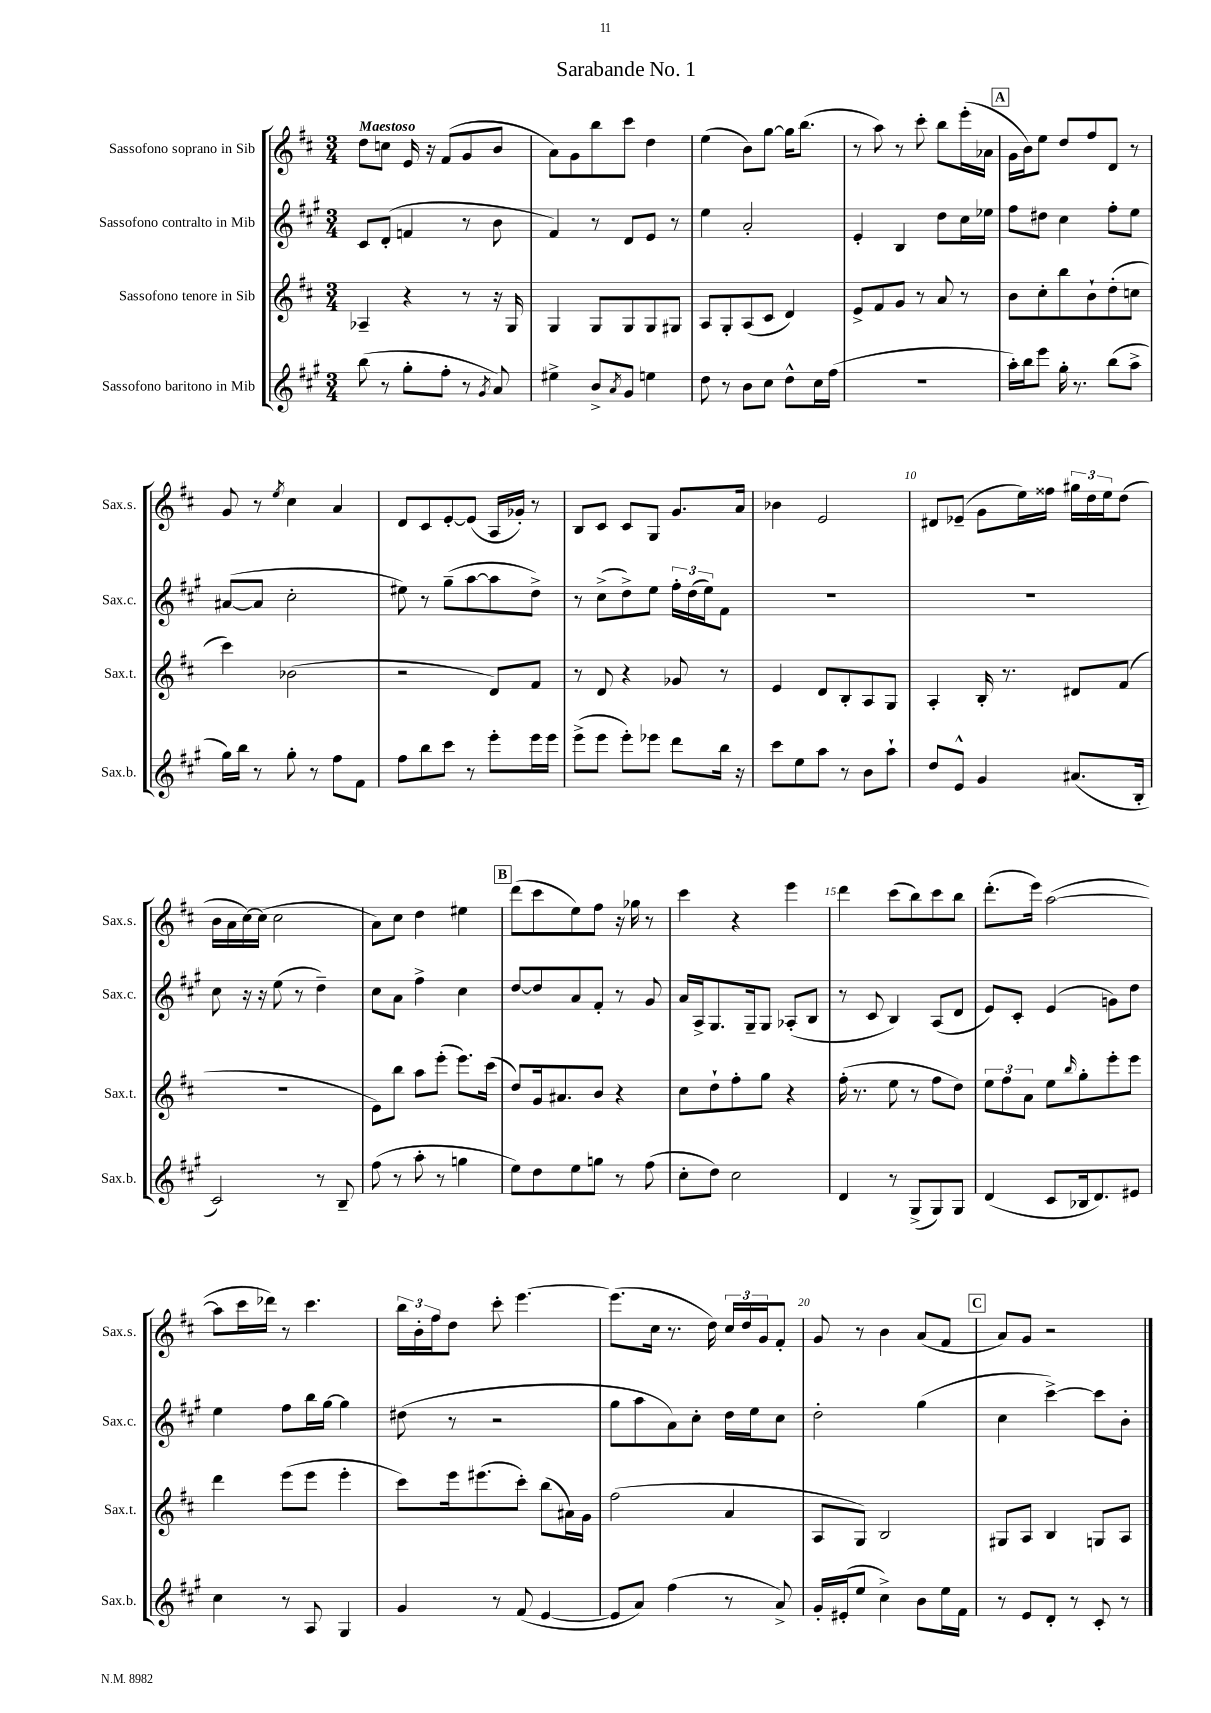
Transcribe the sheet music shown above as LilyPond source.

\header { title = "Sarabande No. 1" }
<<
\new StaffGroup <<
\new Staff = "s0" \with { instrumentName = "Sassofono soprano in Sib" shortInstrumentName = "Sax.s." } {
    \clef treble \key d \major \numericTimeSignature \time 3/4 \tempo "Maestoso"
    d''8 c''8 e'16 r16 fis'8( g'8 b'8 |
    a'8) g'8 b''8 cis'''8 d''4 |
    e''4( b'8) g''8~ g''16 b''8.( |
    r8 a''8) r8 cis'''8-. b''8 e'''16-.( aes'16 |
    \mark \markup { \box "A" } g'16 b'16) e''8 d''8 fis''8 d'8 r8 |
    g'8 r8 \acciaccatura { e''8 } cis''4 a'4 |
    d'8 cis'8 e'8~-. e'8( a16 ges'16-.) r8 |
    b8 cis'8 cis'8 g8 g'8. a'16 |
    bes'4 e'2 |
    dis'8 ees'8--( g'8 e''16) fisis''16 \tuplet 3/2 { gis''16 d''16 e''16 } d''8( |
    b'16 a'16 cis''16~) cis''16( cis''2 |
    a'8) cis''8 d''4 eis''4 |
    \mark \markup { \box "B" } d'''8( cis'''8 e''8) fis''8 r16 ges''16 r8 |
    cis'''4 r4 e'''4 |
    d'''4 cis'''8( b''8) cis'''8 b''8 |
    d'''8.-.( e'''16) a''2~( |
    a''8 cis'''16 des'''16) r8 cis'''4. |
    \tuplet 3/2 { b''16 b'16-. fis''16 } d''8 cis'''8-. e'''4.~ |
    e'''8.( cis''16 r8. d''16) \tuplet 3/2 { cis''16 d''16 g'16 } fis'8-. |
    g'8 r8 b'4 a'8( fis'8 |
    \mark \markup { \box "C" } a'8) g'8 r2 \bar "|." |
}
\new Staff = "s1" \with { instrumentName = "Sassofono contralto in Mib" shortInstrumentName = "Sax.c." } {
    \clef treble \key a \major \numericTimeSignature \time 3/4
    cis'8 d'8-.( f'4 r8 b'8 |
    fis'4) r8 d'8 e'8 r8 |
    e''4 a'2-. |
    e'4-. b4 d''8 cis''16 ees''16 |
    \mark \markup { \box "A" } fis''8 dis''8 cis''4 fis''8-. e''8 |
    ais'8~( ais'8 cis''2-. |
    eis''8) r8 gis''8--( a''8~ a''8 d''8->) |
    r8 cis''8->( d''8->) e''8 \tuplet 3/2 { fis''16-. d''16( e''16) } fis'8 |
    R2. |
    R2. |
    cis''8 r16 r16 e''8( r8 d''4--) |
    cis''8 a'8 fis''4-> cis''4 |
    \mark \markup { \box "B" } d''8~ d''8 a'8 fis'8-. r8 gis'8 |
    a'16 a16-> gis8. gis16-- gis8 aes8-.( b8 |
    r8 cis'8 b4) a8( d'8 |
    e'8) cis'8-. e'4( g'8) d''8 |
    e''4 fis''8 b''16 gis''16~ gis''4 |
    dis''8( r8 r2 |
    gis''8 a''8 a'8) cis''8-. d''16 e''16 cis''8 |
    d''2-. gis''4( |
    \mark \markup { \box "C" } cis''4 cis'''4~->) cis'''8 b'8-. \bar "|." |
}
\new Staff = "s2" \with { instrumentName = "Sassofono tenore in Sib" shortInstrumentName = "Sax.t." } {
    \clef treble \key d \major \numericTimeSignature \time 3/4
    aes4-- r4 r8 r16 g16 |
    g4 g8 g8 g8 gis8 |
    a8 g8-. a8( cis'8 d'4) |
    e'8-> fis'8 g'8 r8 a'8 r8 |
    \mark \markup { \box "A" } b'8 cis''8-. b''8 b'8-! d''8-.( c''8 |
    cis'''4) bes'2( |
    r2 d'8) fis'8 |
    r8 d'8 r4 ges'8 r8 |
    e'4 d'8 b8-. a8 g8 |
    a4-. b16-. r8. dis'8 fis'8( |
    R2. |
    e'8) b''8 a''8 e'''8-.( e'''8.) cis'''16( |
    \mark \markup { \box "B" } d''8) g'16 ais'8. b'8 r4 |
    cis''8 d''8-! fis''8-. g''8 r4 |
    fis''16-.( r8. e''8 r8 fis''8 d''8) |
    \tuplet 3/2 { e''8 fis''8 a'8 } e''8 \grace { b''16 } g''8-. e'''8-. e'''8 |
    d'''4 e'''8( e'''8 e'''4-. |
    cis'''8) e'''16 eis'''8.( cis'''8-.) b''8( ais'16) g'16 |
    fis''2( a'4 |
    a8 g8) b2 |
    \mark \markup { \box "C" } gis8 a8 b4 g8 a8 \bar "|." |
}
\new Staff = "s3" \with { instrumentName = "Sassofono baritono in Mib" shortInstrumentName = "Sax.b." } {
    \clef treble \key a \major \numericTimeSignature \time 3/4
    b''8( r8 gis''8-. fis''8-. r8 \acciaccatura { gis'8 } a'8) |
    eis''4-> b'8-> \acciaccatura { a'8 } gis'8 e''4 |
    d''8 r8 b'8 cis''8 d''8-^ cis''16 fis''16( |
    R2. |
    \mark \markup { \box "A" } a''16-.) b''16 e'''8 gis''16-. r8. b''8( a''8-> |
    gis''16) b''16 r8 gis''8-. r8 fis''8 fis'8 |
    fis''8 b''8 cis'''8 r8 e'''8-. e'''16 e'''16 |
    e'''8->( e'''8 e'''8-.) ees'''8 d'''8 b''16 r16 |
    cis'''8 e''8 a''8 r8 b'8 a''8-! |
    d''8 e'8-^ gis'4 ais'8.( b16-. |
    cis'2) r8 b8-- |
    fis''8( r8 a''8-. r8 g''4 |
    \mark \markup { \box "B" } e''8) d''8 e''8 g''8 r8 fis''8( |
    cis''8-. d''8) cis''2 |
    d'4 r8 gis8->( gis8) gis8 |
    d'4( cis'8 bes16 d'8.) eis'8 |
    cis''4 r8 a8 gis4 |
    gis'4 r8 fis'8( e'4~ |
    e'8 a'8) fis''4( r8 a'8->) |
    gis'16-. eis'16-.( e''8 cis''4->) b'8 e''16 fis'16 |
    \mark \markup { \box "C" } r8 e'8 d'8-. r8 cis'8-. r8 \bar "|." |
}
>>
>>
\layout { \context { \Score \override BarNumber.break-visibility = ##(#f #t #t) barNumberVisibility = #(every-nth-bar-number-visible 5) } }
